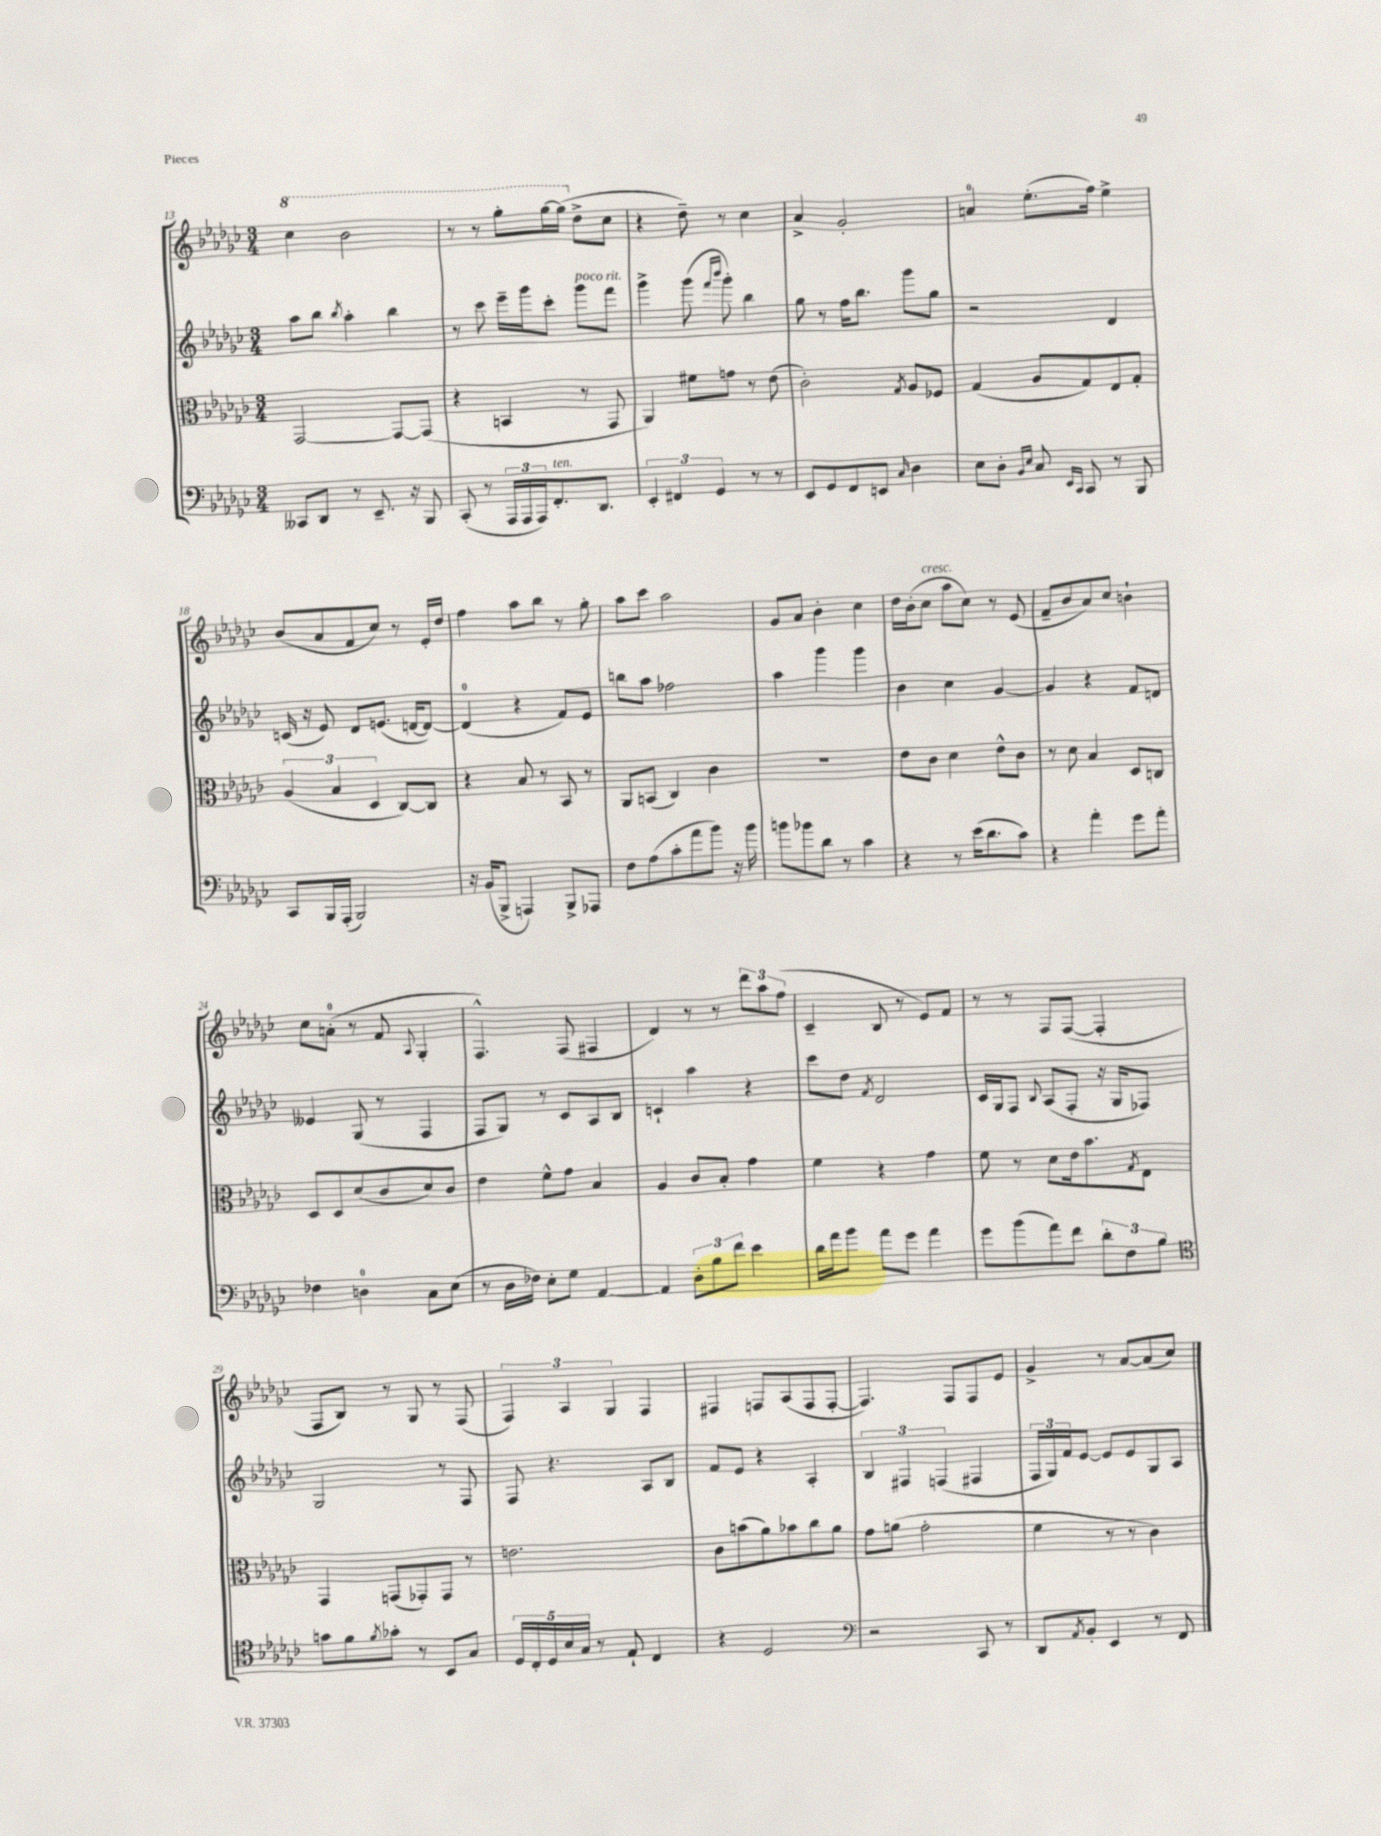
<<
\new StaffGroup <<
\new Staff = "s0" {
    \clef treble \key ges \major \numericTimeSignature \time 3/4
    \ottava #1 ces'''4 bes''2 |
    r8 r8 ges'''8-. ges'''16~ ges'''16( \ottava #0 des''8-> ces''8 |
    r4 des''8--) r8 ces''4 |
    aes'4-> ges'2-. |
    a'4-0 ees''8.-.( f''16) ees''4-> |
    bes'8( aes'8 f'8 ces''8) r8 ees'16-. des''16 |
    f''4 aes''8 bes''8 r8 ges''8-. |
    aes''8 ces'''8 aes''2 |
    ges'8 aes'8 bes'4-. ces''4 |
    des''16 bes'16-.( ces''8^\markup { \italic "cresc." } aes''8 ces''8) r8 ees'8( |
    f'8-- bes'8 aes'8) ces''8 b'4-! |
    ces''8 a'8-0-.( r8 f'8 \appoggiatura { aes8 } ges4-. |
    f4.-^) f8( fis4 |
    des'4) r8 r8 \tuplet 3/2 { des'''8 aes''8 f''8( } |
    ces'4-- bes8 r8 ees'8) f'8 |
    r8 r8 f8 f8~( f4-. |
    f8 bes8) r8 ges8 r8 f8( |
    \tuplet 3/2 { f4) aes4 ges4 } f4 |
    fis4 f8 aes8( f8 f8~-. |
    f4.) f8 f8 ees'8 |
    ges'4-> r8 aes'8~ aes'8( ces''8) \bar "|." |
}
\new Staff = "s1" {
    \clef treble \key ges \major \numericTimeSignature \time 3/4
    aes''8 bes''8 \acciaccatura { bes''8 } aes''4-. bes''4 |
    r8 ces'''8 ees'''16-- ges'''16 ces'''8-. ges'''8^\markup { \italic "poco rit." } f'''8 |
    ges'''4-> ges'''8( \grace { f'''16 bes'''16 } ges'''8-.) bes''4 |
    ges''8 r8 f''16 bes''8. ges'''8 ges''8 |
    r2 des'4 |
    c'16( r16 ees'8) des'8 e'8.( d'16~ d'8~) |
    d'4-0( r4 f'8) ees'8 |
    b''8 aes''8 fes''2 |
    aes''4 ges'''4 ges'''4 |
    bes'4 ces''4 ges'4~ |
    ges'4 r4 f'8 d'8 |
    eeses'4 ges8( r8 f4 |
    f8 ges8) r8 ces'8 aes8 bes8 |
    c'4-! aes''4 r4 |
    ces'''8 des''8 \acciaccatura { f'8 } des'2 |
    ces'16 ges16 f8 \appoggiatura { bes8 } aes8( f8-. r16 ges16 fes8) |
    ges2 r8 f8 |
    f8 r4. aes8 bes8 |
    f'8 ees'8 r4 aes4-. |
    \tuplet 3/2 { bes4 fis4 f4( } fis4 |
    \tuplet 3/2 { f16 ges16) f'16 } ees'8~ ees'8 ees'8 ges8 aes8 \bar "|." |
}
\new Staff = "s2" {
    \clef alto \key ges \major \numericTimeSignature \time 3/4
    ges,2~ ges,8~ ges,8( |
    r4 b,4 r8 ges,8 |
    aes,4) fis'8 g'8 r8 ees'8( |
    ces'2-.) \acciaccatura { ges8 } aes8 fes8 |
    ges4( aes8 ges8) ees8 ges8-. |
    \tuplet 3/2 { aes4( bes4 des4 } ces8~) ces8 |
    r4 bes8 r8 bes,8 r8 |
    aes,8 b,8( ces4) ces'4 |
    R2. |
    ees'8 ces'8 des'4 ees'8-^ ces'8 |
    r8 des'8 bes4 des8 c8 |
    des8 des8 des'8( ces'8 des'8) ces'8 |
    ees'4 f'8-^ ges'8 bes4 |
    aes4 ces'8 bes8-. ges'4 |
    f'4 r4 ges'4 |
    f'8 r8 des'8 ees'16 bes'8. \acciaccatura { ges8 } ees8 |
    ges,4 g,8( ges,8-.) ges,8 r8 |
    e'2. |
    ces'8 b'8( aes'8) bes'8 ces''8 aes'8 |
    ges'8 a'8( ges'2-. |
    f'4 r8 r8 ces'4) \bar "|." |
}
\new Staff = "s3" {
    \clef bass \key ges \major \numericTimeSignature \time 3/4
    ceses,8 des,8 r8 ees,8.-- r16 bes,,8 |
    ces,8-.( r8 \tuplet 3/2 { aes,,16 aes,,16 aes,,16) } f,8.-.^\markup { \italic "ten." } des,8. |
    \tuplet 3/2 { ees,4-. fis,4 ges,4 } r8 r8 |
    ees,8 ges,8 f,8 e,8 \grace { ces16 } des4 |
    ees8 des8-. \grace { bes,16 ees16 } ces8 \grace { ees,16 ces,16 } ces,8 r8 bes,,8 |
    ces,8 bes,,16 aes,,16-.( bes,,2) |
    r16 bes,16( bes,,8-> a,,4) bes,,8-> aes,,8 |
    f8 aes8( ces'8-. aes'8 bes'8) r16 bes'16 |
    b'8 bes'8 des'8 r8 ces'4 |
    r4 r8 ees'16( des'8. ces'8) |
    r4 aes'4-. ges'8 aes'8-. |
    fes4 d4-0 ces8 ees8( |
    r8 des16 fes16) ees8-. ges8 aes,4~ |
    aes,4 \tuplet 3/2 { des8-. bes8 f'8 } ees'4 |
    des'16 aes'16 bes'8 aes'8 ges'8 aes'4 |
    ges'8 bes'8( aes'8) f'8 \tuplet 3/2 { des'8-. f8 bes8 } |
    \clef tenor g'8 f'8 \acciaccatura { f'8 } ges'8-. r8 bes,8 ges8 |
    \tuplet 5/4 { des16 ces16-. des16 bes16 ges16 } r8 ees8-! ces4 |
    r4 des2 |
    \clef bass r2 ces,8 r8 |
    des,8 \acciaccatura { aes,8 } bes,8-. ees,4 r8 f,8 \bar "|." |
}
>>
>>
\layout { \context { \Score currentBarNumber = #13 } }
